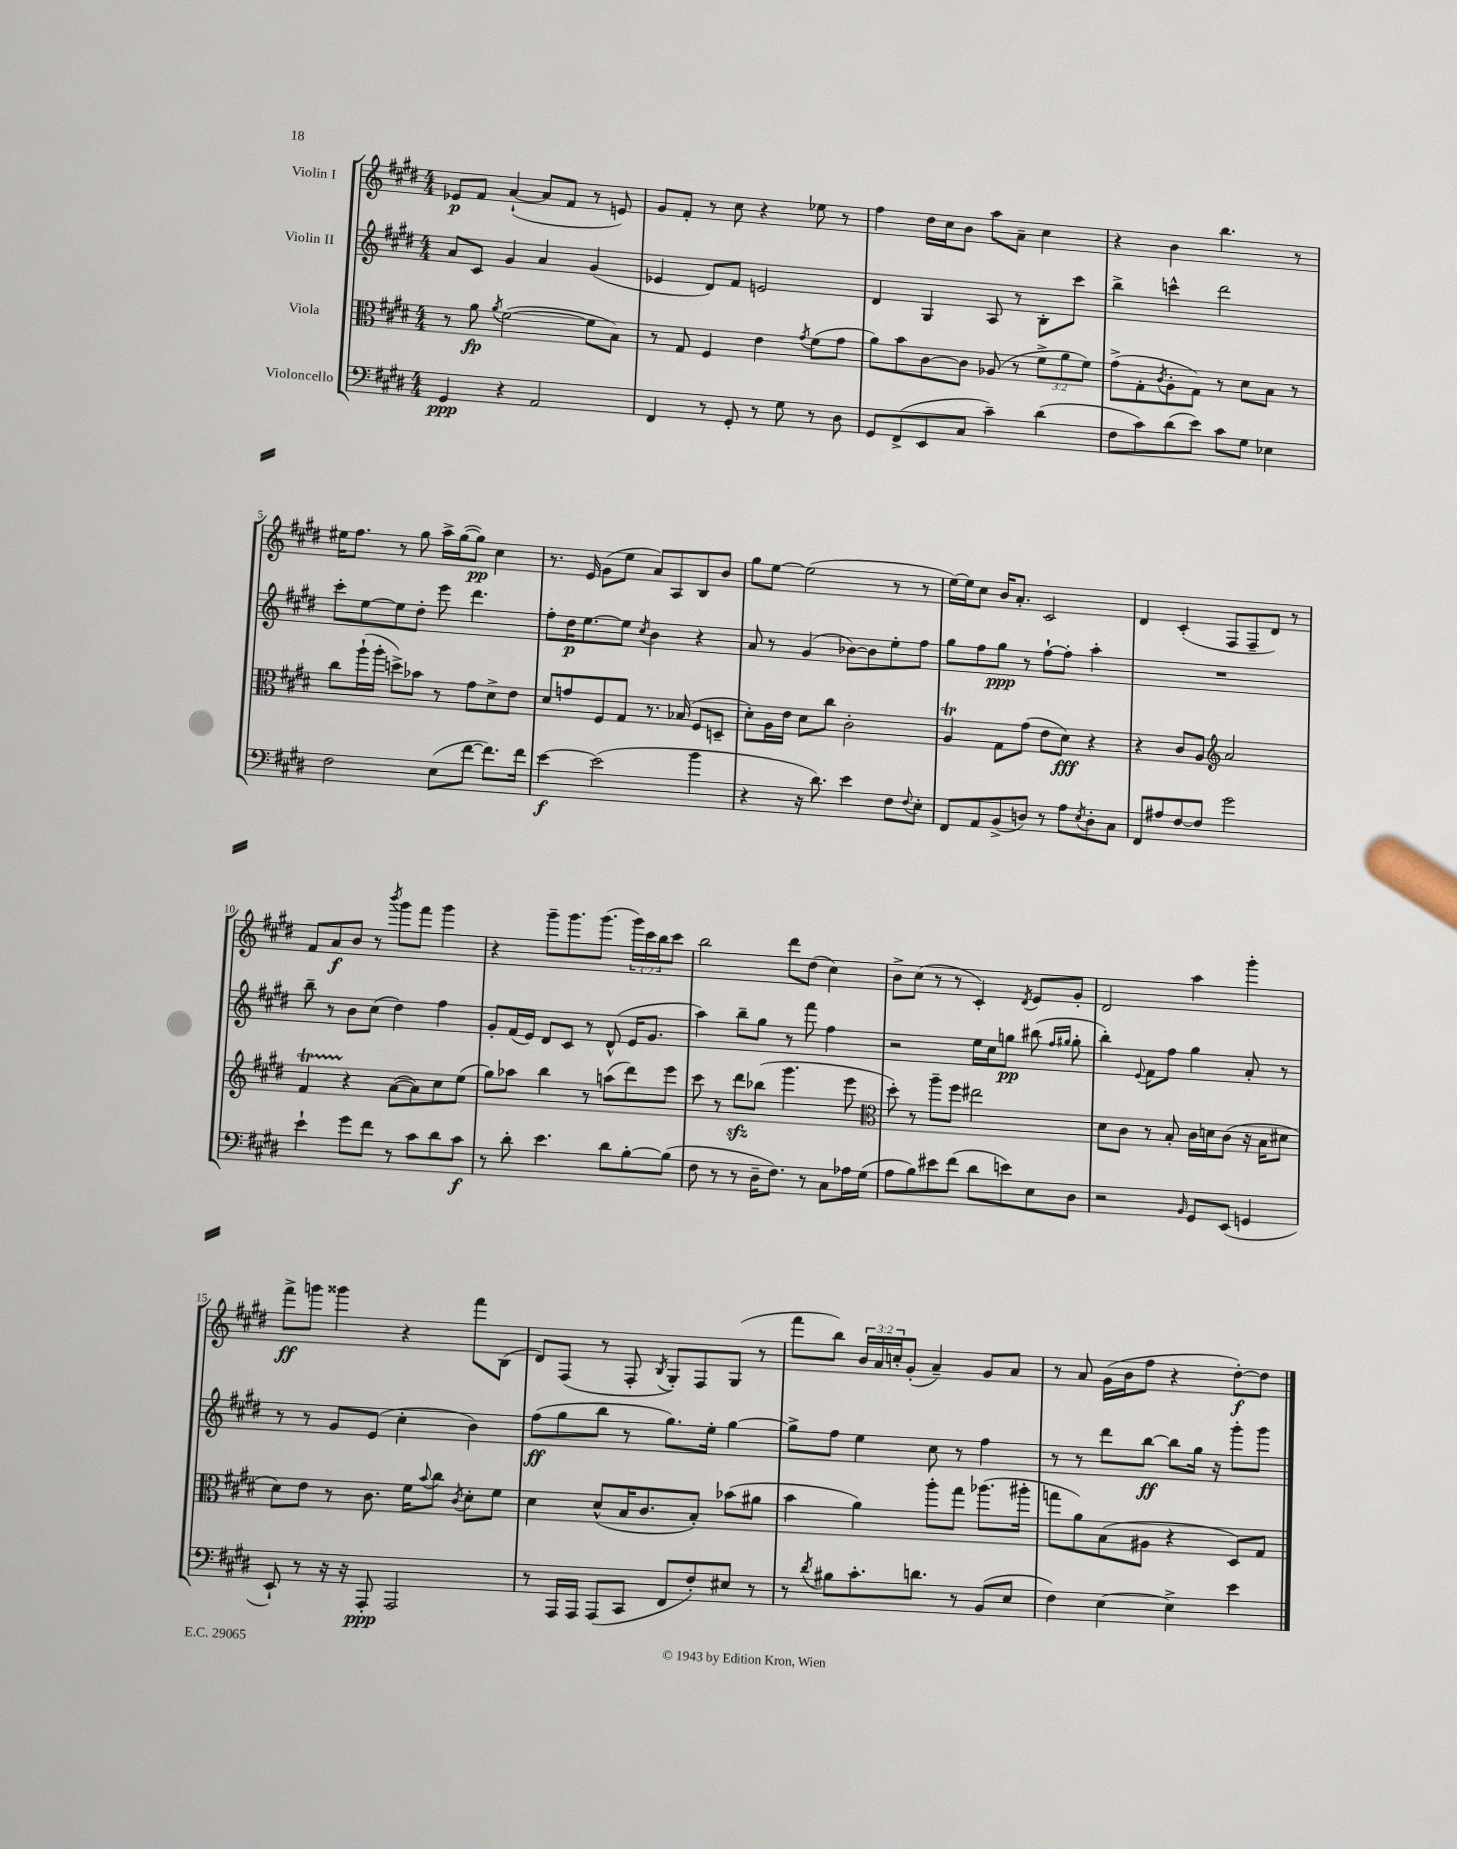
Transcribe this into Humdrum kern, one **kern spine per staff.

**kern	**kern	**kern	**kern
*staff4	*staff3	*staff2	*staff1
*clefF4	*clefC3	*clefG2	*clefG2
*k[f#c#g#d#]	*k[f#c#g#d#]	*k[f#c#g#d#]	*k[f#c#g#d#]
*M4/4	*M4/4	*M4/4	*M4/4
4GG#	8r	8a	8e-
.	8a	8c#	8f#
.	8qa	.	.
4r	([2f#	4g#	([4a`
2AA	.	4a	8a]
.	.	.	8f#
.	8f#]	(4g#	8r
.	8B)	.	8e)
=	=	=	=
4FF#	8r	4e-	8g#
.	8G#	.	8f#'
8r	4F#	8d#)	8r
8GG#'	.	8f#	8cc#
8r	4e	2e	4r
8G#	.	.	.
.	8qg#	.	.
8r	(8f#	.	8ee-
8D#	8g#	.	8r
=	=	=	=
8GG#	8a)	4d#	4ff#
(8FF#^	8b	.	.
8EE	[8c#	4G#	16dd#
.	.	.	16cc#
8C#	8c#]	.	8b
4c#~)	(8A-	8A	8aa
.	8r	8r	8a~
(4d#	12f#^	8B'	4cc#
.	12a	.	.
.	.	8ccc#	.
.	12f#)	.	.
=	=	=	=
8F#	(8g#^	4bb^	4r
8c#)	8G#'	.	.
.	8qc#	.	.
(8d#	8A'	4ccc^^	4b
8e)	8G#)	.	.
8c#	8r	2ddd#	4.bb
8G#	8d#	.	.
4E-	8B	.	.
.	8r	.	8r
=	=	=	=
2F#	8cc#	8ccc#'	16ee#
.	.	.	8.ff#
.	(16aa`	[8ee	.
.	16aa'	.	.
.	8dd^)	8ee]	8r
.	8b-	8dd#'	8gg#
(8E	8r	8eee	16aa^
.	.	.	([16gg#
[8f#	8g#	4.ddd#	8gg#])
8.f#])	8d#^	.	4cc#
.	8e	.	.
16f#	.	.	.
=	=	=	=
[4e	8d#	8ff#'	8.r
.	8g	16dd#	.
.	.	[8.ee	16e
(2e]	8F#	.	(8g#
.	8G#	8ee]	8ee
.	.	8qcc#	.
.	8.r	4b	8a)
.	.	.	8A
.	(16B-	.	.
4b	8F#	4r	8B
.	8D~	.	8b
=	=	=	=
4r	8d#')	8a	8gg#
.	16A	8r	[8ee
.	16e	.	.
16r	8d#	(4g#	(2ee]
8.d#)	.	.	.
.	8cc#	.	.
4e	2c#'	[8b-)	.
.	.	8b-]	.
8F#	.	8ee'	8r
8qqF#	.	.	.
8E'	.	8ff#	8r
=	=	=	=
8FF#	4A	8gg#	[16ee)
.	.	.	16ee]
8AA	.	8ff#	8cc#
(8BB^	8G#	8gg#	16b
.	.	.	8.a'
8D)	(8g#	8r	.
8r	8e	[8ff#`	2c#
8A	8d#)	8ff#']	.
8qE	.	.	.
8D'	4r	4aa'	.
8C#	.	.	.
=	=	=	=
8FF#	4r	1r	4d#
8A#	.	.	.
[8F#	8c#	.	(4c#'
8F#]	8A	.	.
*	*clefG2	*	*
2g#	2a	.	8F#
.	.	.	8F#~
.	.	.	8d#)
.	.	.	8r
=	=	=	=
4e`	4f#	8bb~	8f#
.	.	8r	8a
8g#	4r	8b	8b
8f#	.	(8cc#	8r
.	.	.	8qbbb
8r	([8a	4dd#)	8ggg#
8c#	8a])	.	8fff#
8d#	8cc#	4ff#	4ggg#
8c#	(8ee	.	.
=	=	=	=
8r	8gg#)	8g#'	4r
8d#'	8aa-	(16f#	.
.	.	16e)	.
4.e	4bb	8d#	8ggg#~
.	.	8c#	8.ggg#
.	8r	8r	.
.	.	.	(8.ggg#
8d#	(8aa	(8d#^^	.
[8B'	8ddd#)	16e	24ggg#)
.	.	.	24ccc#
.	.	8.g#	.
.	.	.	24bb
(8B]	8eee	.	8ccc#
=	=	=	=
8F#	8ccc#	4aa)	2bb
8r	8r	.	.
8r	8ddd#	8bb~	.
16D#~	(8bb-	8gg#	.
8.F#)	.	.	.
.	4.ggg#	8r	8ddd#
8r	.	8fff#	(8dd#
8C#	.	4ff#	4cc#)
16A-	8eee	.	.
(16G#	.	.	.
=	=	=	=
*	*clefC3	*	*
8A	8dd#')	2r	8b^
8B)	8r	.	(8cc#
8e#	8aa~	.	8r
(8f#	8ff#	.	8r
8d#	2ee#	16ee	4c#')
.	.	16cc#	.
8e)	.	8gg	.
.	.	.	8qd#
8E	.	(8bb#	8e
.	.	16qqff#	.
.	.	16qqgg#	.
8D#	.	8gg#'	8g#'
=	=	=	=
2r	8d#	4bb')	2d#
.	8c#	.	.
.	.	8qqe	.
.	8r	8f#	.
.	8B'	8ff#	.
16qqBB	.	.	.
8GG#	16c#	4gg#	4aa
.	16d	.	.
(8EE	(8c#	.	.
4GG	16r	8a'	4ggg#'
.	16B	.	.
.	8d#	8r	.
=	=	=	=
8EE`)	8d#)	8r	8fff#^
8r	8e	8r	8ggg
16r	8r	8g#	4ggg##
16r	.	.	.
8AAA'	8.c#	(8e	.
2AAA	.	4cc#'	4r
.	16f#	.	.
.	8qqb	.	.
.	8cc#	.	.
.	8qc#	.	.
.	8d#'	4b)	8fff#
.	8f#	.	(8B
=	=	=	=
8r	4d#	(8ff#	8d#)
16AAA	.	8gg#	(8F#
16AAA	.	.	.
(8AAA	(8d#^^	8bb	8r
8CC#	16B	8r	8F#'
.	8.c#	.	.
.	.	.	8qB
8FF#	.	8.gg#)	8G#')
8F#')	8B')	.	8F#
.	.	16ee'	.
8E#	(8b-	[4gg#	(8G#
8r	8a#	.	8r
=	=	=	=
8r	4b	8gg#^]	8fff#
8qd#	.	.	.
8B#	.	8ff#	8bb)
8.c#'	4a)	4ee	24b
.	.	.	24a
.	.	.	24cc'
.	.	.	(8g#'
8.d	.	.	.
.	8aa'	8cc#	4a~)
8r	8gg#	8r	.
(8BB	(8.aa-	4ff#	8g#
8E	.	.	8a
.	16aa#'	.	.
=	=	=	=
4F#)	8gg	8r	8r
.	8a)	8r	8a
[4E	(8B	8ddd#	(16g#
.	.	.	16b
.	8A#	[8bb	8ff#
4E^]	4r	8bb]	4r
.	.	16gg#	.
.	.	16r	.
4e	8D#)	8ggg#'	[8dd#')
.	8G#	8ggg#	8dd#]
==	==	==	==
*-	*-	*-	*-
